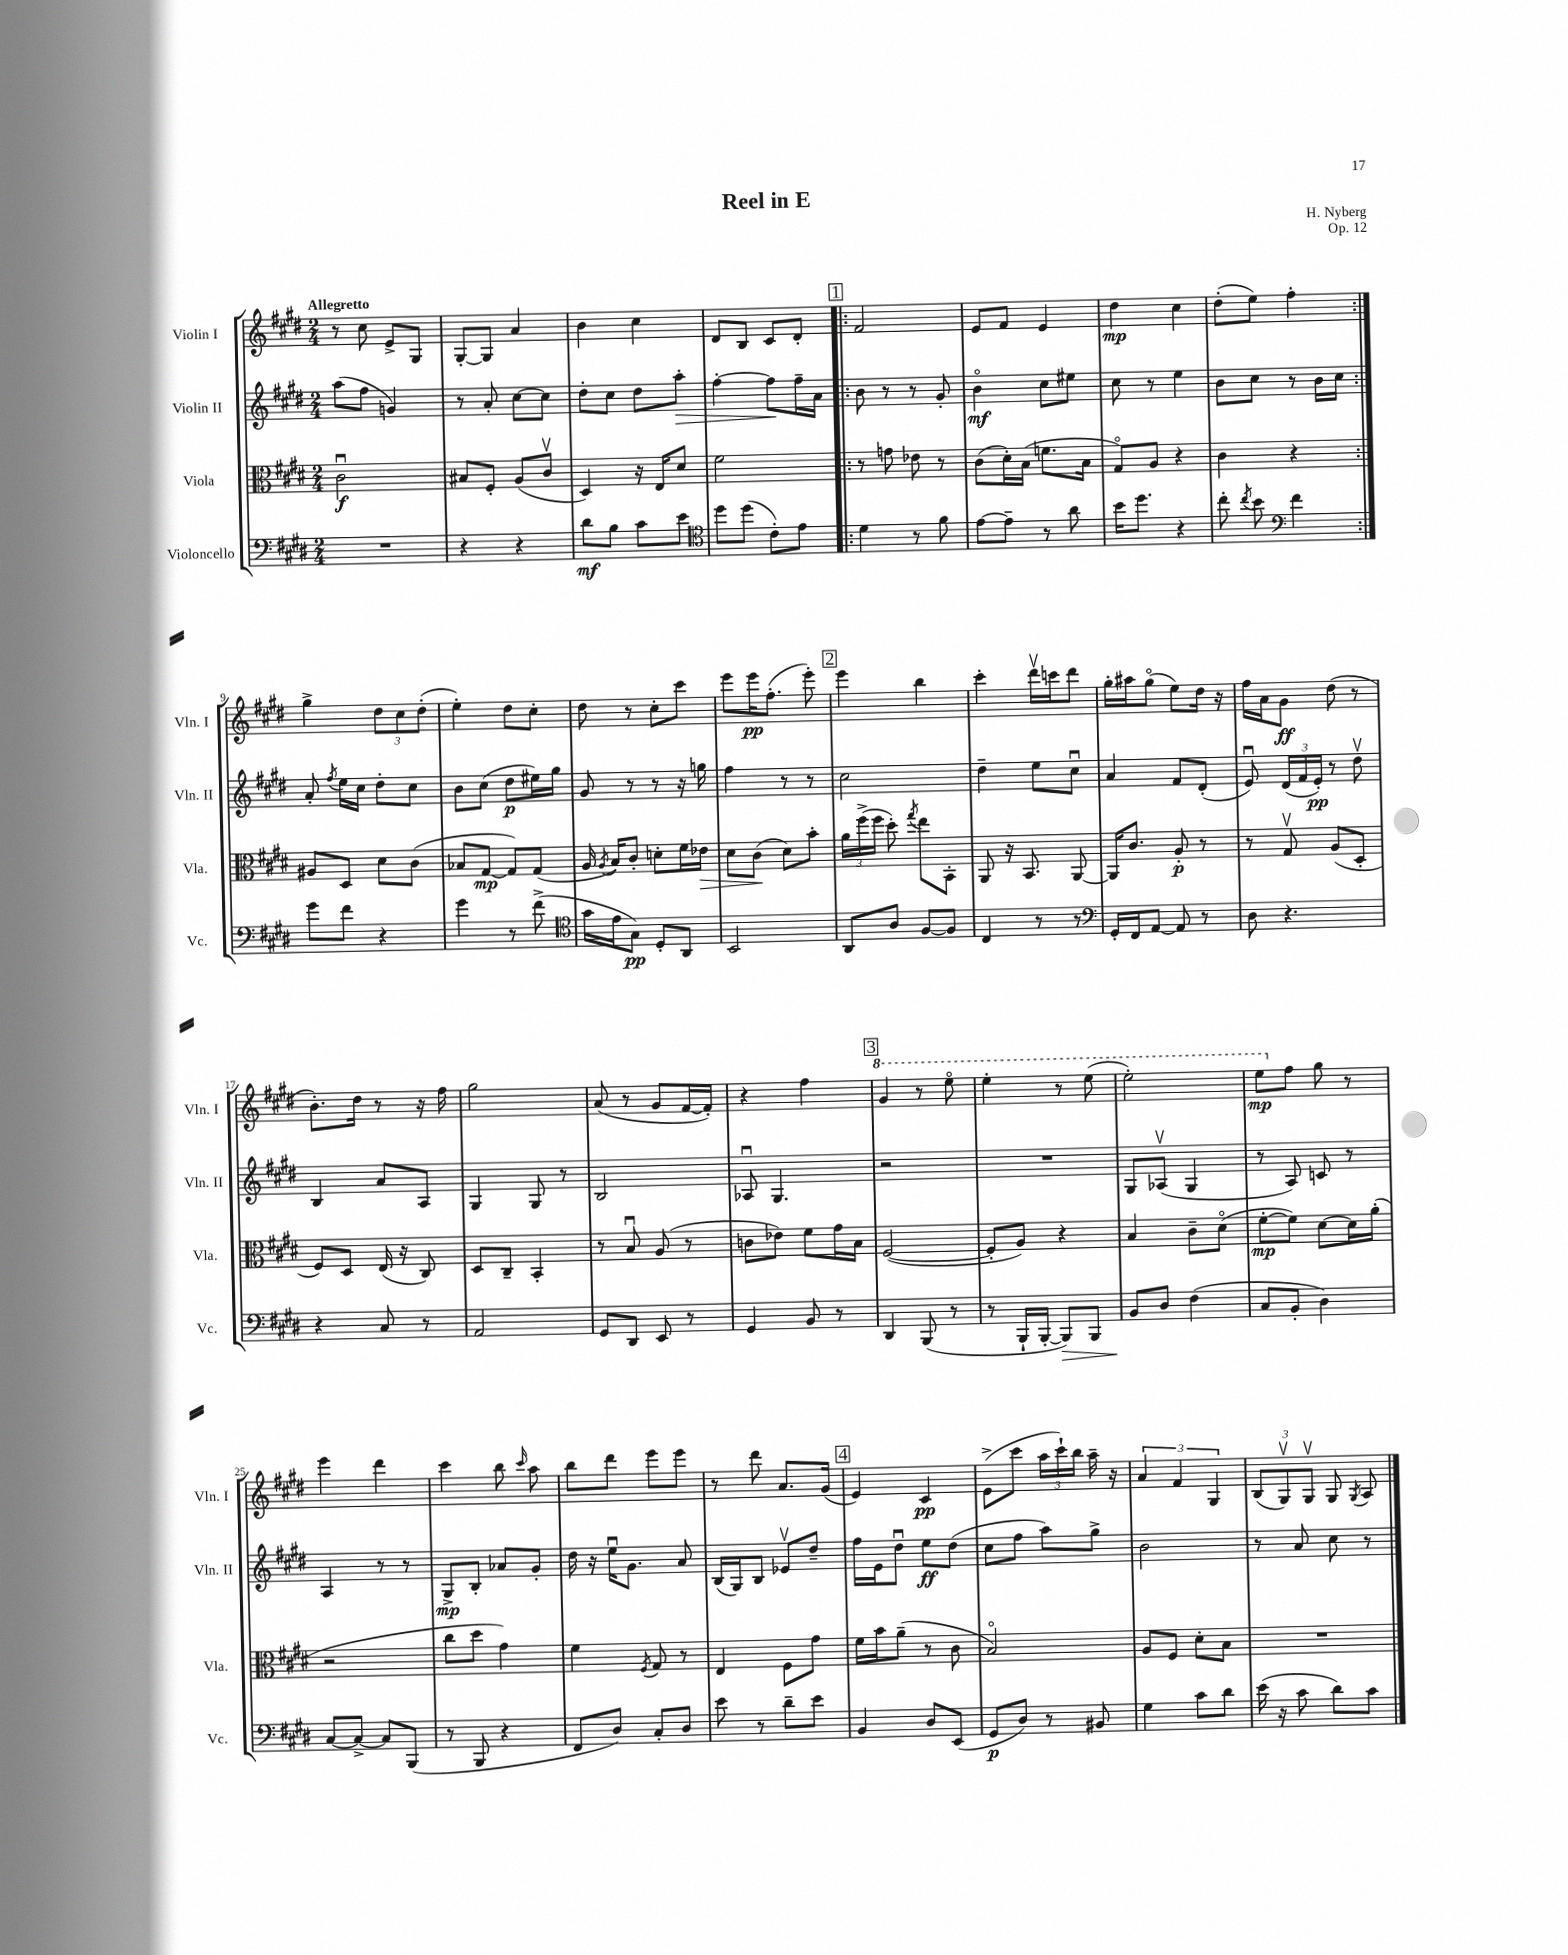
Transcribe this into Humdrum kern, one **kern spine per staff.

**kern	**dynam	**kern	**dynam	**kern	**dynam	**kern	**dynam
*part4	*part4	*part3	*part3	*part2	*part2	*part1	*part1
*staff4	*staff4	*staff3	*staff3	*staff2	*staff2	*staff1	*staff1
*I"Violoncello	*	*I"Viola	*	*I"Violin II	*	*I"Violin I	*
*I'Vc.	*	*I'Vla.	*	*I'Vln. II	*	*I'Vln. I	*
*clefF4	*	*clefC3	*	*clefG2	*	*clefG2	*
*k[f#c#g#d#]	*	*k[f#c#g#d#]	*	*k[f#c#g#d#]	*	*k[f#c#g#d#]	*
*M2/4	*	*M2/4	*	*M2/4	*	*M2/4	*
=1	=1	=1	=1	=1	=1	=1	=1
!	!	!	!	!	!	!LO:TX:a:B:t=Allegretto	!
2r	.	2c#u\	f	(8aa\L	.	8r	.
.	.	.	.	8ff#\J	.	8cc#\	.
.	.	.	.	4gn/)	.	8e^/L	.
.	.	.	.	.	.	8G#/J	.
=2	=2	=2	=2	=2	=2	=2	=2
4r	.	8B#X/L	.	8r	.	[8G#'/L	.
.	.	8F#'/J	.	8a'/	.	8G#/J]	.
4r	.	(8A/L	.	[8cc#\L	.	4a/	.
.	.	8c#v/J	.	8cc#\J]	.	.	.
=3	=3	=3	=3	=3	=3	=3	=3
8d#\L	mf	4D#/)	.	8dd#'\L	.	4b\	.
8B\J	.	.	.	8cc#\J	.	.	.
8c#\L	.	16r	.	8dd#\L	.	4cc#\	.
.	.	16E/KL	.	.	.	.	.
!	!	!	!	!	!LO:HP:b	!	!
8e\J	.	8d#/J	.	8aa'\J	>	.	.
=4	=4	=4	=4	=4	=4	=4	=4
*clefC4	*	*	*	*	*	*	*
8dd#\L	.	2f#\	.	[4ff#'\	.	8d#/L	.
(8dd#\J	.	.	.	.	.	8B/J	.
8c#'\L)	.	.	.	8ff#\L]	.	8c#/L	.
8e\J	.	.	.	16ff#~\L	]	8d#'/J	.
.	.	.	.	16a\JJ	.	.	.
!!LO:REH:place=s1:t=1
=5!|:	=5!|:	=5!|:	=5!|:	=5!|:	=5!|:	=5!|:	=5!|:
4d#\	.	8r	.	8b\	.	2f#/	.
.	.	8gn\	.	8r	.	.	.
8r	.	8e-X\	.	8r	.	.	.
8f#\	.	8r	.	8g#'/	.	.	.
=6	=6	=6	=6	=6	=6	=6	=6
[8e\L	.	(8c#\L	.	4b\	mf	8e/L	.
8e~\J]	.	16d#'\L)	.	.	.	8f#/J	.
.	.	(16B\JJ	.	.	.	.	.
8r	.	8.fn\L	.	8cc#\L	.	4e/	.
8a\	.	.	.	8ee#X\J	.	.	.
.	.	16B\Jk	.	.	.	.	.
=7	=7	=7	=7	=7	=7	=7	=7
16b\KL	.	8G#/L)	.	8cc#\	.	4dd#\	mp
8.dd#\J	.	.	.	.	.	.	.
.	.	8A/J	.	8r	.	.	.
4r	.	4r	.	4ee\	.	4cc#\	.
=8	=8	=8	=8	=8	=8	=8	=8
8cc#'\	.	4c#\	.	8b\L	.	(8dd#'\L	.
8qcc#/	.	.	.	.	.	.	.
8b\	.	.	.	8cc#\J	.	8ee\J)	.
*clefF4	*	*	*	*	*	*	*
4f#\	.	4r	.	8r	.	4ff#'\	.
.	.	.	.	16b\LL	.	.	.
.	.	.	.	16cc#\JJ	.	.	.
!!LO:LB:g=z
=9:|!	=9:|!	=9:|!	=9:|!	=9:|!	=9:|!	=9:|!	=9:|!
8g#\L	.	8A#X/L	.	8a'/	.	4gg#^\	.
.	.	.	.	8qff#/	.	.	.
8f#\J	.	8D#/J	.	16ee\LL	.	.	.
.	.	.	.	16cc#\JJ	.	.	.
4r	.	8d#\L	.	8dd#'\L	.	12dd#\L	.
.	.	.	.	.	.	12cc#\	.
.	.	(8c#\J	.	8cc#\J	.	.	.
.	.	.	.	.	.	(12dd#'\J	.
=10	=10	=10	=10	=10	=10	=10	=10
4g#\	.	8B-X/L	.	8b\L	.	4ee'\)	.
.	.	[8G#/J	mp	(8cc#\J	.	.	.
8r	.	8G#/L])	.	8dd#\L	p	8dd#\L	.
(8f#^\	.	(8G#/J	.	16ee#X\L)	.	8cc#'\J	.
.	.	.	.	16gg#\JJ	.	.	.
=11	=11	=11	=11	=11	=11	=11	=11
*clefC4	*	*	*	*	*	*	*
16g#\LL	.	16A/	.	8g#/	.	8dd#\	.
.	.	8qA/	.	.	.	.	.
16e\J	.	16B/KL)	.	.	.	.	.
8G#\J)	pp	8c#'/J	.	8r	.	8r	.
8D#'/L	.	8dn'\L	.	8r	.	8cc#'\L	.
8AA/J	.	16f#\L	.	16r	.	8ccc#\J	.
!	!	!	!LO:HP:b	!	!	!	!
.	.	16e-X\JJ	>	16ggn\	.	.	.
=12	=12	=12	=12	=12	=12	=12	=12
2BB/	.	8d#\L	.	4ff#\	.	8eee\L	.
.	.	(8c#\J	.	.	.	16eee\K	pp
.	.	.	.	.	.	(8.ff#'\J	.
.	.	8d#\L)	]	8r	.	.	.
.	.	8b'\J	.	8r	.	8eee'\)	.
!!LO:REH:place=s1:t=2
=13	=13	=13	=13	=13	=13	=13	=13
8AA/L	.	24a\LL	.	2cc#\	.	4eee\	.
.	.	(24ff#^\	.	.	.	.	.
.	.	24ff#\JJ	.	.	.	.	.
8A/J	.	8dd#'\)	.	.	.	.	.
.	.	8qgg#/	.	.	.	.	.
[8F#/L	.	8ee\L	.	.	.	4bb\	.
8F#/J]	.	8BB'\J	.	.	.	.	.
=14	=14	=14	=14	=14	=14	=14	=14
4C#/	.	8AA/	.	4dd#~\	.	4ccc#'\	.
.	.	16r	.	.	.	.	.
.	.	8.BB/	.	.	.	.	.
8r	.	.	.	8ee\L	.	16ddd#v\LL	.
.	.	.	.	.	.	16cccn\J	.
8r	.	[8AA/	.	8cc#u\J	.	8ddd#\J	.
=15	=15	=15	=15	=15	=15	=15	=15
*clefF4	*	*	*	*	*	*	*
16GG#'/LL	.	16AA/KL]	.	4a/	.	16gg#'\LL	.
16FF#/J	.	8.c#/J	.	.	.	16aa#X\J	.
[8AA/J	.	.	.	.	.	(8gg#\J	.
8AA/]	.	8A'/	p	8f#/L	.	8ee\L)	.
8r	.	8r	.	(8d#'/J	.	16dd#\Jk	.
.	.	.	.	.	.	16r	.
=16	=16	=16	=16	=16	=16	=16	=16
8D#\	.	8r	.	8eu/)	.	16ff#\LL	.
.	.	.	.	.	.	16a\J	.
4.r	.	8G#v/	.	(24d#/LL	.	8g#\J	ff
.	.	.	.	24f#/	.	.	.
.	.	.	.	24e'/JJ)	pp	.	.
.	.	(8A/L	.	8r	.	(8dd#\	.
.	.	8D#'/J	.	8dd#v\	.	8r	.
!!LO:LB:g=z
=17	=17	=17	=17	=17	=17	=17	=17
4r	.	8F#/L)	.	4B/	.	8.b'\L)	.
.	.	8D#/J	.	.	.	.	.
.	.	.	.	.	.	16dd#\Jk	.
8C#/	.	(16E/	.	8a/L	.	8r	.
.	.	16r	.	.	.	.	.
8r	.	8C#/)	.	8A/J	.	16r	.
.	.	.	.	.	.	16ff#\	.
=18	=18	=18	=18	=18	=18	=18	=18
2AA/	.	8D#/L	.	4G#/	.	2gg#\	.
.	.	8C#~/J	.	.	.	.	.
.	.	4BB'/	.	8G#/	.	.	.
.	.	.	.	8r	.	.	.
=19	=19	=19	=19	=19	=19	=19	=19
8GG#/L	.	8r	.	2B/	.	(8a/	.
8DD#/J	.	8Bu/	.	.	.	8r	.
8EE/	.	(8A/	.	.	.	8g#/L	.
8r	.	8r	.	.	.	[16f#/L	.
.	.	.	.	.	.	16f#'/JJ])	.
=20	=20	=20	=20	=20	=20	=20	=20
4GG#/	.	8cn\L	.	8A-Xu/	.	4r	.
.	.	8e-X\J)	.	4.G#/	.	.	.
8BB/	.	8f#\L	.	.	.	4ff#\	.
8r	.	16g#\L	.	.	.	.	.
.	.	16B\JJ	.	.	.	.	.
!!LO:REH:place=s1:t=3
=21	=21	=21	=21	=21	=21	=21	=21
*	*	*	*	*	*	*8va	*
4DD#/	.	([2F#/	.	2r	.	4gg#/	.
(8BBB/	.	.	.	.	.	8r	.
8r	.	.	.	.	.	8eee\	.
=22	=22	=22	=22	=22	=22	=22	=22
8r	.	8F#'/L]	.	2r	.	4eee'\	.
16BBB`/LL	.	8A/J)	.	.	.	.	.
[16BBB'/JJ	.	.	.	.	.	.	.
!	!LO:HP:b	!	!	!	!	!	!
8BBB/L])	>	4r	.	.	.	8r	.
8BBB/J	.	.	.	.	.	(8eee\	.
=23	=23	=23	=23	=23	=23	=23	=23
8BB/L	.	4B/	.	8G#/L	.	2eee'\)	.
8D#/J	]	.	.	(8A-Xv/J	.	.	.
(4F#\	.	8c#~\L	.	4G#/	.	.	.
.	.	(8d#\J	.	.	.	.	.
=24	=24	=24	=24	=24	=24	=24	=24
8C#/L	.	[8f#'\L	mp	8r	.	8eee\L	mp
*	*	*	*	*	*	*X8va	*
8BB'/J	.	8f#\J])	.	8A/)	.	8ff#\J	.
4D#\)	.	[8d#\L	.	8cn/	.	8gg#\	.
.	.	16d#\L]	.	8r	.	8r	.
.	.	(16a'\JJ	.	.	.	.	.
!!LO:LB:g=z
=25	=25	=25	=25	=25	=25	=25	=25
[8C#/L	.	2r	.	4A/	.	4eee\	.
8C#^/J_	.	.	.	.	.	.	.
8C#/L]	.	.	.	8r	.	4ddd#\	.
(8BBB/J	.	.	.	8r	.	.	.
=26	=26	=26	=26	=26	=26	=26	=26
8r	.	8cc#\L	.	8G#^/L	mp	4ccc#\	.
8BBB/	.	8dd#\J	.	8B'/J	.	.	.
4r	.	4g#\)	.	8a-X/L	.	8bb\	.
.	.	.	.	.	.	16qqccc#/	.
.	.	.	.	8g#'/J	.	8aa\	.
=27	=27	=27	=27	=27	=27	=27	=27
8FF#/L	.	4f#\	.	16dd#\	.	8bb\L	.
.	.	.	.	16r	.	.	.
8D#/J)	.	.	.	16eeu\KL	.	8ddd#\J	.
.	.	.	.	8.g#\J	.	.	.
.	.	8qF#/	.	.	.	.	.
8C#'/L	.	8G#/	.	.	.	8eee\L	.
8D#/J	.	8r	.	8a/	.	8eee\J	.
=28	=28	=28	=28	=28	=28	=28	=28
8e\	.	4E/	.	(16B/LL	.	8r	.
.	.	.	.	16G#/J)	.	.	.
8r	.	.	.	8B/J	.	8ddd#\	.
8d#~\L	.	8F#\L	.	8e-Xv/L	.	8.a/L	.
8e\J	.	8g#\J	.	8dd#~/J	.	.	.
.	.	.	.	.	.	(16g#/Jk	.
!!LO:REH:place=s1:t=4
=29	=29	=29	=29	=29	=29	=29	=29
4BB/	.	16f#\LL	.	16ff#\LL	.	4e/)	.
.	.	16b\J	.	16e\J	.	.	.
.	.	(8a~\J	.	8dd#u\J	.	.	.
8D#/L	.	8r	.	8ee\L	ff	4c#/	pp
(8EE/J	.	8c#\	.	(8dd#\J	.	.	.
=30	=30	=30	=30	=30	=30	=30	=30
8GG#/L	p	2B/)	.	8cc#\L	.	(8e^\L	.
8D#/J)	.	.	.	8ff#\J	.	8ccc#\J	.
8r	.	.	.	8aa\L)	.	24aa\LL	.
.	.	.	.	.	.	24ccc#`\)	.
.	.	.	.	.	.	24bb\JJ	.
8BB#X/	.	.	.	8gg#^\J	.	16aa~\	.
.	.	.	.	.	.	16r	.
=31	=31	=31	=31	=31	=31	=31	=31
4G#\	.	8A/L	.	2b\	.	6a/	.
.	.	8F#/J	.	.	.	.	.
.	.	.	.	.	.	6f#/	.
8c#\L	.	8d#'\L	.	.	.	.	.
.	.	.	.	.	.	6G#/	.
8d#\J	.	8B\J	.	.	.	.	.
=32	=32	=32	=32	=32	=32	=32	=32
(16e\	.	2r	.	8r	.	(12B/L	.
16r	.	.	.	.	.	.	.
.	.	.	.	.	.	12G#v/)	.
8c#\	.	.	.	8a/	.	.	.
.	.	.	.	.	.	12G#v/J	.
8d#\L)	.	.	.	8cc#\	.	8G#/	.
.	.	.	.	.	.	8qG#/	.
8c#\J	.	.	.	8r	.	8A/	.
==	==	==	==	==	==	==	==
*-	*-	*-	*-	*-	*-	*-	*-
